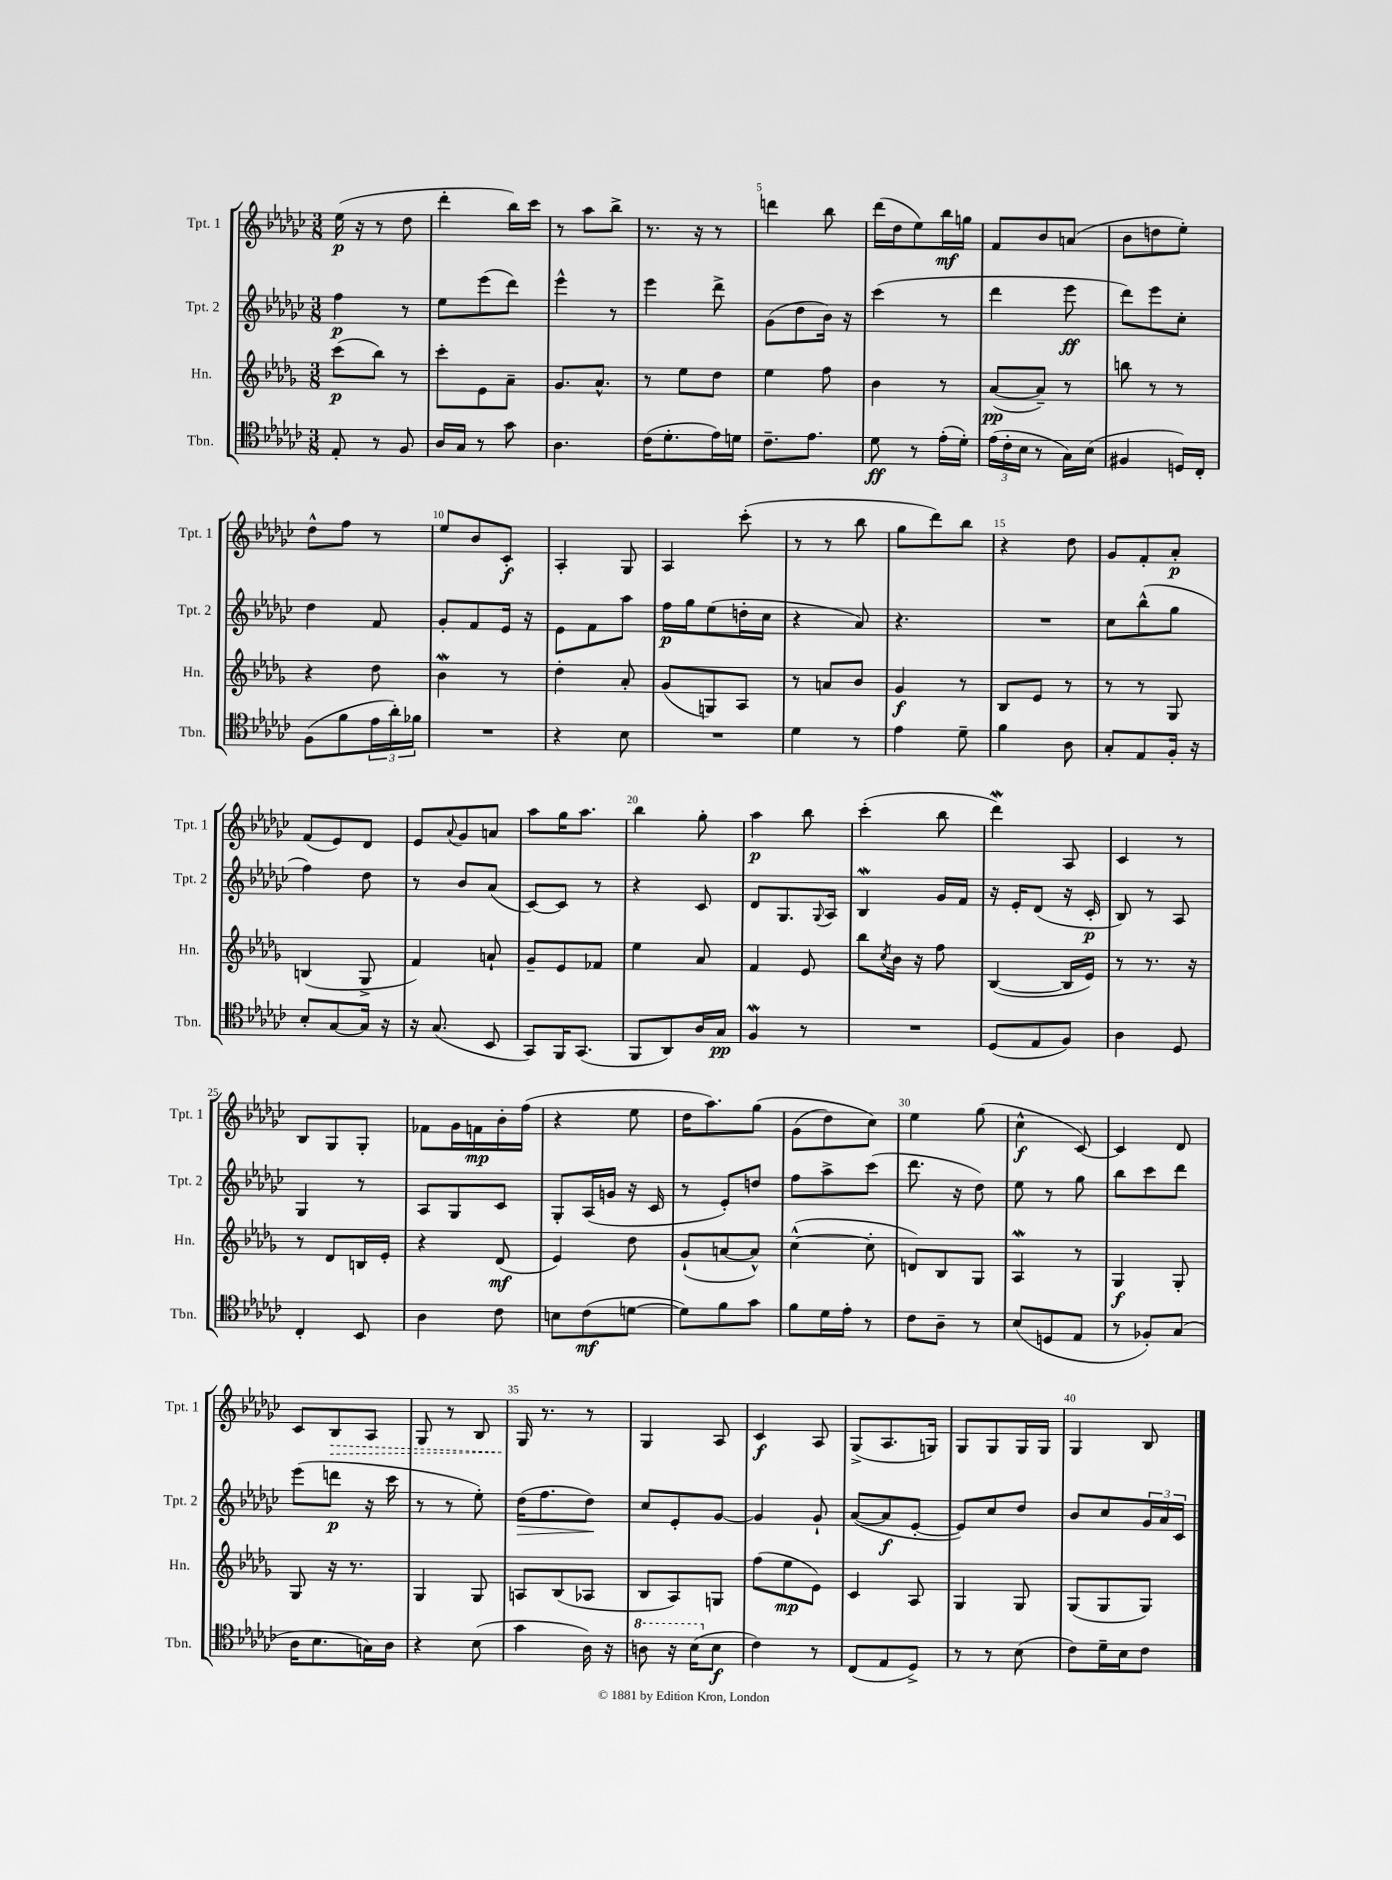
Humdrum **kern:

**kern	**dynam	**kern	**dynam	**kern	**dynam	**kern	**dynam
*part4	*part4	*part3	*part3	*part2	*part2	*part1	*part1
*staff4	*staff4	*staff3	*staff3	*staff2	*staff2	*staff1	*staff1
*I"Tbn.	*	*I"Hn.	*	*I"Tpt. 2	*	*I"Tpt. 1	*
*I'Tbn.	*	*I'Hn.	*	*I'Tpt. 2	*	*I'Tpt. 1	*
*clefC4	*	*clefG2	*	*clefG2	*	*clefG2	*
*k[b-e-a-d-g-c-]	*	*k[b-e-a-d-g-]	*	*k[b-e-a-d-g-c-]	*	*k[b-e-a-d-g-c-]	*
*M3/8	*	*M3/8	*	*M3/8	*	*M3/8	*
=1	=1	=1	=1	=1	=1	=1	=1
8E-'/	.	(8ccc\L	p	4ff\	p	(16ee-\	p
.	.	.	.	.	.	16r	.
8r	.	8bb-\J)	.	.	.	8r	.
8F/	.	8r	.	8r	.	8dd-\	.
=2	=2	=2	=2	=2	=2	=2	=2
16A-/LL	.	8ccc'\L	.	8ee-\L	.	4ddd-'\	.
16G-/JJ	.	.	.	.	.	.	.
8r	.	8e-\	.	(8eee-\	.	.	.
8g-\	.	8a-~\J	.	8ddd-\J)	.	16bb-\LL)	.
.	.	.	.	.	.	16ccc-\JJ	.
=3	=3	=3	=3	=3	=3	=3	=3
4.A-\	.	8.g-/L	.	4eee-^^\	.	8r	.
.	.	.	.	.	.	8aa-\L	.
.	.	8.a-^^/J	.	.	.	.	.
.	.	.	.	8r	.	8bb-^\J	.
=4	=4	=4	=4	=4	=4	=4	=4
(16c-\KL	.	8r	.	4eee-\	.	8.r	.
8.d-'\	.	.	.	.	.	.	.
.	.	8ee-\L	.	.	.	.	.
.	.	.	.	.	.	16r	.
16e-\L)	.	8dd-\J	.	8ddd-^\	.	8r	.
16dn\JJ	.	.	.	.	.	.	.
=5	=5	=5	=5	=5	=5	=5	=5
8.c-~\L	.	4ee-\	.	(8g-\L	.	4dddn\	.
.	.	.	.	8dd-\	.	.	.
8.e-\J	.	.	.	.	.	.	.
.	.	8ff\	.	16b-\Jk)	.	8bb-\	.
.	.	.	.	16r	.	.	.
=6	=6	=6	=6	=6	=6	=6	=6
8d-\	ff	4b-\	.	(4ccc-\	.	(16ddd-\LL	.
.	.	.	.	.	.	16dd-\J	.
8r	.	.	.	.	.	8ee-\)	.
(16e-'\LL	.	8r	.	8r	.	16bb-\L	mf
16d-'\JJ)	.	.	.	.	.	16ggn\JJ	.
=7	=7	=7	=7	=7	=7	=7	=7
(24e-\LL	.	([8a-/L	pp	4ddd-\	.	8f/L	.
24c-'\	.	.	.	.	.	.	.
24B-\JJ	.	.	.	.	.	.	.
8r	.	8a-~/J])	.	.	.	8b-/	.
16G-\LL)	.	8r	.	8eee-\	ff	(8an/J	.
(16B-\JJ	.	.	.	.	.	.	.
=8	=8	=8	=8	=8	=8	=8	=8
4F#X/	.	8bbn\	.	8ddd-\L)	.	8b-\L	.
.	.	8r	.	8eee-\	.	8ddn\	.
16Dn/LL)	.	8r	.	8cc-'\J	.	8ee-'\J)	.
16C-'/JJ	.	.	.	.	.	.	.
!!LO:LB:g=z
=9	=9	=9	=9	=9	=9	=9	=9
(8F\L	.	4r	.	4dd-\	.	8dd-^^\L	.
8f\	.	.	.	.	.	8ff\J	.
24e-\L	.	8dd-\	.	8f/	.	8r	.
24a-'\)	.	.	.	.	.	.	.
24f-X\JJ	.	.	.	.	.	.	.
=10	=10	=10	=10	=10	=10	=10	=10
4.r	.	4b-W\	.	8g-'/L	.	8ee-/L	.
.	.	.	.	8f/	.	8b-/	.
.	.	8r	.	16e-/Jk	.	8c-'/J	f
.	.	.	.	16r	.	.	.
=11	=11	=11	=11	=11	=11	=11	=11
4r	.	4dd-'\	.	8e-\L	.	4A-'/	.
.	.	.	.	8f\	.	.	.
8B-\	.	8a-'/	.	8aa-\J	.	8G-/	.
=12	=12	=12	=12	=12	=12	=12	=12
4.r	.	(8g-/L	.	16ff\LL	p	4A-/	.
.	.	.	.	16gg-\J	.	.	.
.	.	8Gn/)	.	(8ee-\	.	.	.
.	.	8A-/J	.	16ddn'\L	.	(8ccc-'\	.
.	.	.	.	16cc-\JJ	.	.	.
=13	=13	=13	=13	=13	=13	=13	=13
4d-\	.	8r	.	4r	.	8r	.
.	.	8an/L	.	.	.	8r	.
8r	.	8b-/J	.	8a-/)	.	8bb-\	.
=14	=14	=14	=14	=14	=14	=14	=14
4e-\	.	4g-/	f	4.r	.	8gg-\L	.
.	.	.	.	.	.	8ddd-\)	.
8d-~\	.	8r	.	.	.	8bb-\J	.
=15	=15	=15	=15	=15	=15	=15	=15
4f\	.	8B-/L	.	4.r	.	4r	.
.	.	8e-/J	.	.	.	.	.
8A-\	.	8r	.	.	.	8dd-\	.
=16	=16	=16	=16	=16	=16	=16	=16
8G-'/L	.	8r	.	8cc-\L	.	8g-/L	.
8E-/	.	8r	.	(8bb-^^\	.	8f'/	.
16F'/Jk	.	8G-/	.	8gg-\J	.	8a-'/J	p
16r	.	.	.	.	.	.	.
!!LO:LB:g=z
=17	=17	=17	=17	=17	=17	=17	=17
8B-'/L	.	(4Bn/	.	4ff\)	.	(8f/L	.
[8G-/	.	.	.	.	.	8e-/)	.
16G-/Jk]	.	8G-^/	.	8dd-\	.	8d-/J	.
16r	.	.	.	.	.	.	.
=18	=18	=18	=18	=18	=18	=18	=18
16r	.	4f/)	.	8r	.	8e-/L	.
(8.G-/	.	.	.	.	.	.	.
.	.	.	.	.	.	8qqa-/	.
.	.	.	.	8b-/L	.	8g-/	.
8BB-/	.	8an`/	.	(8a-/J	.	8an/J	.
=19	=19	=19	=19	=19	=19	=19	=19
8GG-/L)	.	8g-~/L	.	[8c-/L)	.	8aa-\L	.
16FF/K	.	8e-/	.	8c-/J]	.	16gg-\K	.
(8.GG-/J	.	.	.	.	.	8.aa-\J	.
.	.	8f-X/J	.	8r	.	.	.
=20	=20	=20	=20	=20	=20	=20	=20
8FF/L	.	4ee-\	.	4r	.	4bb-\	.
8AA-/)	.	.	.	.	.	.	.
16A-/L	.	8a-/	.	8c-/	.	8gg-'\	.
16G-/JJ	pp	.	.	.	.	.	.
=21	=21	=21	=21	=21	=21	=21	=21
4FW/	.	4f/	.	8d-/L	.	4aa-\	p
.	.	.	.	8.G-/	.	.	.
8r	.	8e-/	.	.	.	8bb-\	.
.	.	.	.	8qqG-/	.	.	.
.	.	.	.	16A-/Jk	.	.	.
=22	=22	=22	=22	=22	=22	=22	=22
4.r	.	8bb-\L	.	4B-W/	.	(4ccc-'\	.
.	.	8qcc/	.	.	.	.	.
.	.	16b-\Jk	.	.	.	.	.
.	.	16r	.	.	.	.	.
.	.	8ff\	.	16g-/LL	.	8bb-\	.
.	.	.	.	16f/JJ	.	.	.
=23	=23	=23	=23	=23	=23	=23	=23
(8D-/L	.	([4B-/	.	16r	.	4ddd-W\)	.
.	.	.	.	16e-'/KL	.	.	.
8E-/	.	.	.	(8d-/J	.	.	.
8F/J)	.	16B-/LL]	.	16r	.	8A-/	.
.	.	16e-/JJ)	.	16c-'/	p	.	.
=24	=24	=24	=24	=24	=24	=24	=24
4A-\	.	8r	.	8B-/)	.	4c-/	.
.	.	8.r	.	8r	.	.	.
8D-/	.	.	.	8A-/	.	8r	.
.	.	16r	.	.	.	.	.
!!LO:LB:g=z
=25	=25	=25	=25	=25	=25	=25	=25
4C-'/	.	8r	.	4G-/	.	8B-/L	.
.	.	8d-/L	.	.	.	8G-/	.
8BB-/	.	16Bn/L	.	8r	.	8G-'/J	.
.	.	16e-'/JJ	.	.	.	.	.
=26	=26	=26	=26	=26	=26	=26	=26
4A-\	.	4r	.	8A-/L	.	8f-X\L	.
.	.	.	.	8G-/	.	16g-\L	.
.	.	.	.	.	.	16fn\	mp
8c-\	.	(8d-/	mf	8c-/J	.	16b-'\	.
.	.	.	.	.	.	(16ff\JJ	.
=27	=27	=27	=27	=27	=27	=27	=27
8Bn\L	.	4e-/)	.	8G-'/L	.	4r	.
(8c-\	mf	.	.	(16A-/L	.	.	.
.	.	.	.	16gn/JJ	.	.	.
[8dn\J	.	8dd-\	.	16r	.	8ee-\	.
.	.	.	.	16c-/	.	.	.
=28	=28	=28	=28	=28	=28	=28	=28
8d\L])	.	(8g-`/L	.	8r	.	16dd-\KL	.
.	.	.	.	.	.	8.aa-\)	.
8f\	.	[8an/	.	8e-'/L)	.	.	.
8g-\J	.	8a^^/J])	.	8ddn/J	.	(8gg-\J	.
=29	=29	=29	=29	=29	=29	=29	=29
8f\L	.	([4cc^^\	.	8ff\L	.	(8g-\L	.
16d-\L	.	.	.	8aa-^\	.	8dd-\)	.
16e-'\JJ	.	.	.	.	.	.	.
8r	.	8cc'\]	.	(8ccc-\J	.	8cc-\J)	.
=30	=30	=30	=30	=30	=30	=30	=30
8c-\L	.	8dn/L)	.	8.ddd-\	.	4ee-\	.
8A-~\J	.	8B-/	.	.	.	.	.
.	.	.	.	16r	.	.	.
8r	.	8G-/J	.	8dd-\)	.	(8gg-\	.
=31	=31	=31	=31	=31	=31	=31	=31
(8B-/L	.	4A-W/	.	8ee-\	.	4cc-^^\	f
8Dn/	.	.	.	8r	.	.	.
8E-/J	.	8r	.	8gg-\	.	[8c-/)	.
=32	=32	=32	=32	=32	=32	=32	=32
8r	.	4G-/	f	8bb-\L	.	4c-/]	.
8F-X'/L)	.	.	.	8ccc-\	.	.	.
(8G-/J	.	8G-'/	.	8ddd-\J	.	8d-/	.
!!LO:LB:g=z
=33	=33	=33	=33	=33	=33	=33	=33
16A-\KL	.	8G-/	.	(8eee-\L	.	8c-/L	.
8.B-\	.	.	.	.	.	.	.
!	!	!	!	!	!	!	!LO:HP:b
.	.	16r	.	8dddn\J	p	8B-/	>
.	.	8.r	.	.	.	.	.
16Gn\L)	.	.	.	16r	.	8A-/J	.
16A-\JJ	.	.	.	16ccc-\	.	.	.
=34	=34	=34	=34	=34	=34	=34	=34
4r	.	4G-/	.	8r	.	8G-/	.
.	.	.	.	8r	.	8r	.
(8B-\	.	8G-/	.	8ee-'\)	.	8B-/	.
=35	=35	=35	=35	=35	=35	=35	=35
!	!	!	!	!	!LO:HP:b	!	!
4g-\	.	8An/L	.	(16dd-\KL	>	16G-/	.
.	.	.	.	8.ff\	.	8.r	]
.	.	(8B-/	.	.	.	.	.
16A-\)	.	8A-X/J	.	8dd-\J)	.	8r	.
16r	.	.	.	.	.	.	.
.	.	.	.	.	]	.	.
=36	=36	=36	=36	=36	=36	=36	=36
*8va	*	*	*	*	*	*	*
8an\	.	8B-/L	.	8cc-/L	.	4G-/	.
16r	.	8A-/)	.	8e-'/	.	.	.
(16b-\KL	.	.	.	.	.	.	.
*X8va	*	*	*	*	*	*	*
8B-\J	f	8Gn/J	.	[8g-/J	.	8A-/	.
=37	=37	=37	=37	=37	=37	=37	=37
4c-\)	.	(8ff\L	.	4g-/]	.	4c-/	f
.	.	8ee-\	mp	.	.	.	.
8r	.	8e-\J)	.	8g-`/	.	8A-/	.
=38	=38	=38	=38	=38	=38	=38	=38
(8C-/L	.	4c/	.	([8a-/L	.	(8G-^/L	.
8E-/	.	.	.	8a-/]	f	8.A-/	.
8D-^/J)	.	8A-/	.	[8e-'/J	.	.	.
.	.	.	.	.	.	16Gn/Jk)	.
=39	=39	=39	=39	=39	=39	=39	=39
8r	.	4G-/	.	8e-/L])	.	8G-/L	.
8r	.	.	.	8cc-/	.	8G-/	.
(8B-\	.	8G-/	.	8dd-/J	.	16G-/L	.
.	.	.	.	.	.	16G-/JJ	.
=40	=40	=40	=40	=40	=40	=40	=40
8c-\L)	.	(8G-/L	.	8b-/L	.	4G-/	.
16d-~\L	.	8G-/	.	8cc-/	.	.	.
16B-\J	.	.	.	.	.	.	.
8c-\J	.	8G-/J)	.	24g-/L	.	8B-/	.
.	.	.	.	24a-/	.	.	.
.	.	.	.	24c-/JJ	.	.	.
==	==	==	==	==	==	==	==
*-	*-	*-	*-	*-	*-	*-	*-
